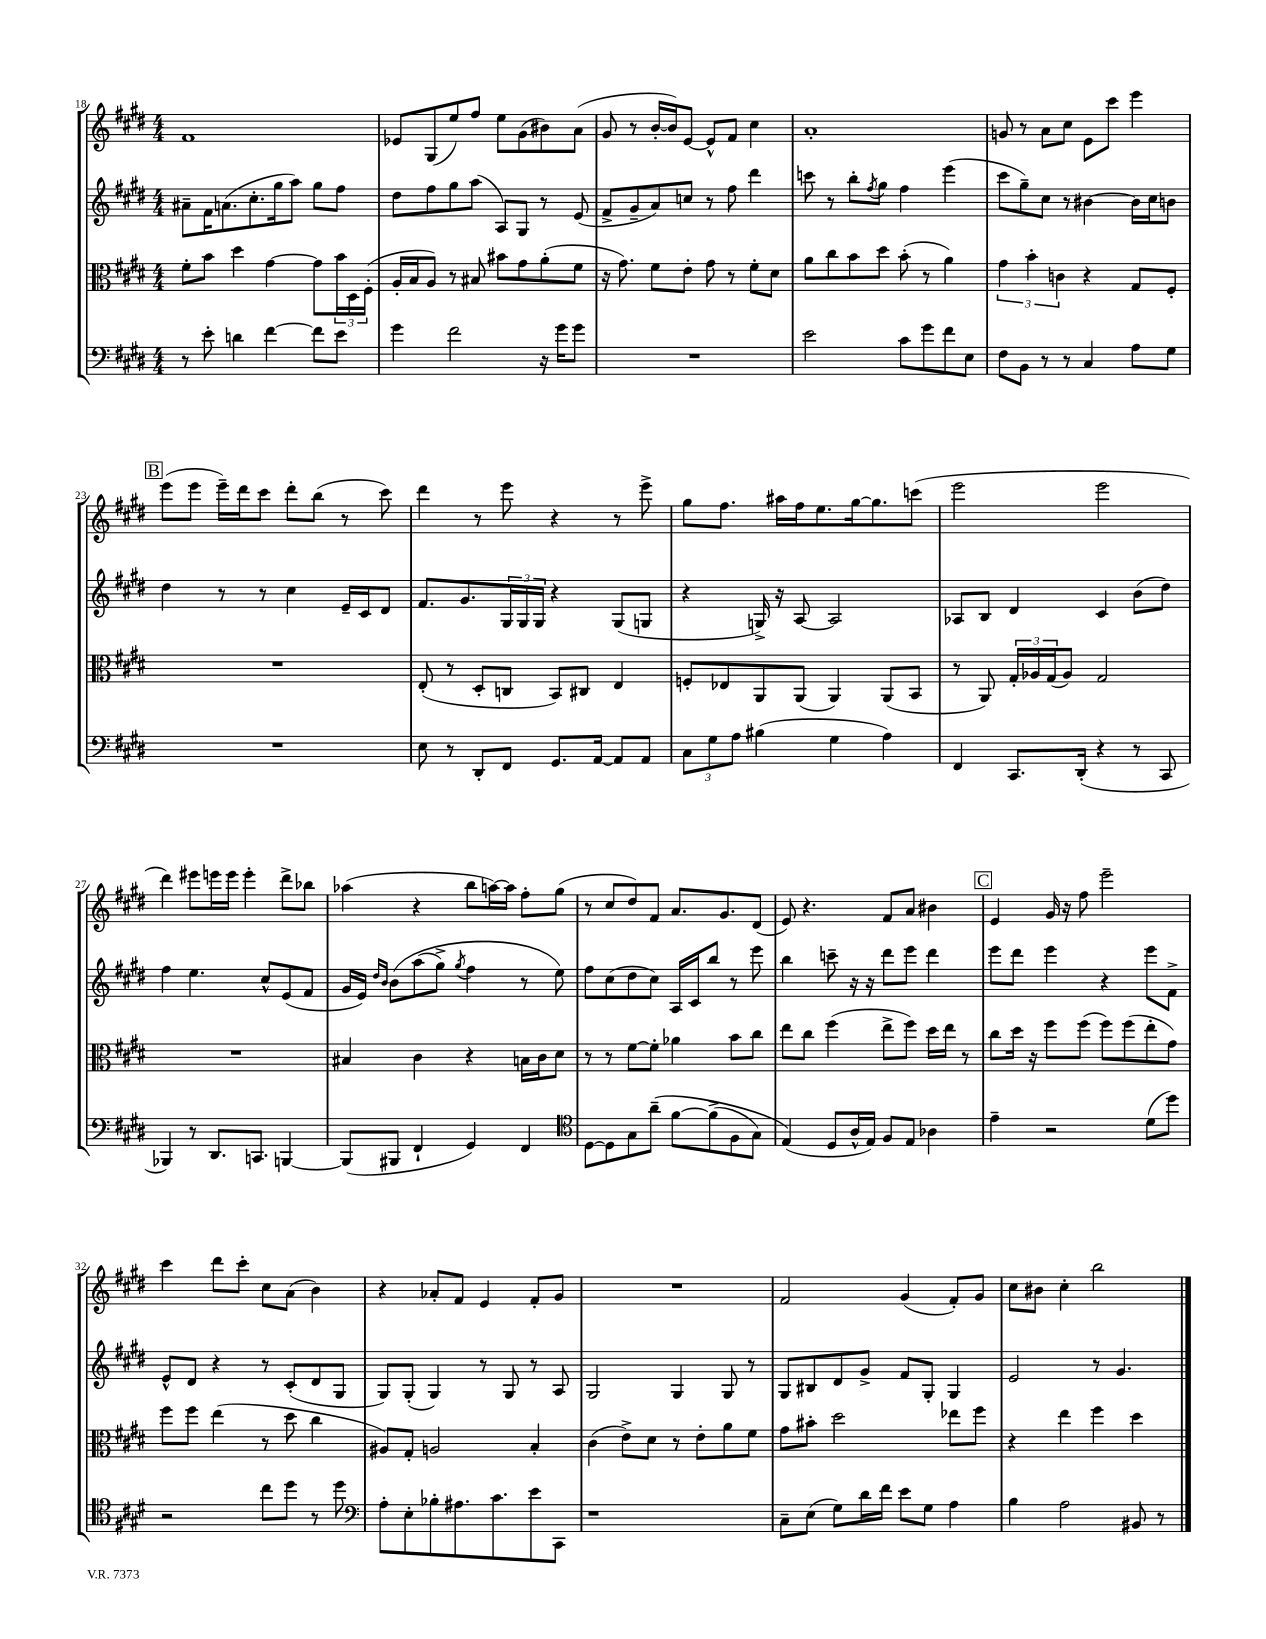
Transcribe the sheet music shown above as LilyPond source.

<<
\new StaffGroup <<
\new Staff = "s0" {
    \clef treble \key e \major \numericTimeSignature \time 4/4
    fis'1 |
    ees'8 gis8( e''8) fis''8 e''8 gis'8( bis'8) a'8( |
    gis'8 r8 b'16~-. b'16) e'8~ e'8-^ fis'8 cis''4 |
    a'1-. |
    g'8 r8 a'8 cis''8 e'8 cis'''8 e'''4 |
    \mark \markup { \box "B" } e'''8( e'''8 e'''16--) dis'''16 cis'''8 dis'''8-. b''8( r8 cis'''8) |
    dis'''4 r8 e'''8 r4 r8 e'''8-> |
    gis''8 fis''8. ais''16 fis''16 e''8. gis''16~ gis''8. c'''8( |
    e'''2 e'''2 |
    dis'''4) eis'''8 e'''16 e'''16 e'''4-. dis'''8-> bes''8 |
    aes''4( r4 b''8 a''16~) a''16 fis''8-. gis''8( |
    r8 cis''8 dis''8) fis'8 a'8. gis'8. dis'8( |
    e'8) r4. fis'8 a'8 bis'4 |
    \mark \markup { \box "C" } e'4 gis'16 r16 fis''8 e'''2-- |
    cis'''4 dis'''8 cis'''8-. cis''8 a'8( b'4) |
    r4 aes'8-. fis'8 e'4 fis'8-. gis'8 |
    R1 |
    fis'2 gis'4( fis'8-.) gis'8 |
    cis''8 bis'8 cis''4-. b''2 \bar "|." |
}
\new Staff = "s1" {
    \clef treble \key e \major \numericTimeSignature \time 4/4
    ais'8-- fis'16 a'8.( cis''8.-. gis''16 a''8) gis''8 fis''8 |
    dis''8 fis''8 gis''8 a''8( a8) gis8 r8 e'8( |
    fis'8-> gis'8-- a'8) c''8 r8 fis''8 dis'''4 |
    c'''8 r8 b''8-. \acciaccatura { fis''8 } gis''8 fis''4 e'''4( |
    cis'''8 gis''8--) cis''8 r8 bis'4~ bis'16 cis''16 b'8 |
    \mark \markup { \box "B" } dis''4 r8 r8 cis''4 e'16-- cis'16 dis'8 |
    fis'8. gis'8. \tuplet 3/2 { gis16 gis16 gis16 } r4 gis8( g8 |
    r4 g16->) r16 a8~ a2 |
    aes8 b8 dis'4 cis'4 b'8( dis''8) |
    fis''4 e''4. cis''8-^ e'8( fis'8 |
    gis'16 e'16) \grace { dis''16 b'16 } b'8\( a''8( gis''8->) \acciaccatura { gis''8 } fis''4 r8 e''8\) |
    fis''8 cis''8( dis''8 cis''8) a16 cis'16 b''8 r8 e'''8 |
    b''4 c'''8-- r16 r16 dis'''8 e'''8 dis'''4 |
    \mark \markup { \box "C" } e'''8 dis'''8 e'''4 r4 e'''8 fis'8-> |
    e'8-^ dis'8 r4 r8 cis'8-.( dis'8 gis8 |
    gis8) gis8-.( gis4) r8 gis8 r8 a8 |
    gis2 gis4 gis8 r8 |
    gis8 bis8 dis'8 gis'8-> fis'8 gis8-. gis4 |
    e'2 r8 gis'4. \bar "|." |
}
\new Staff = "s2" {
    \clef alto \key e \major \numericTimeSignature \time 4/4
    fis'8-. b'8 dis''4 gis'4~ gis'8 \tuplet 3/2 { b'16 dis16 fis16-.( } |
    a16-. b16 a8) r8 bis8 bis'8 gis'8 a'8-.( fis'8 |
    r16 gis'8.) fis'8 e'8-. gis'8 r8 fis'8-. dis'8 |
    a'8 cis''8 b'8 dis''8 b'8-.( r8 a'4) |
    \tuplet 3/2 { gis'4 b'4-. c'4 } r4 gis8 fis8-. |
    \mark \markup { \box "B" } R1 |
    e8-.( r8 dis8-. c8 b,8) cis8 e4 |
    f8-. ees8 a,8 a,8( a,4) a,8( b,8 |
    r8 a,8) \tuplet 3/2 { gis16-. aes16 gis16( } aes8) gis2 |
    R1 |
    bis4 cis'4 r4 b16 cis'16 dis'8 |
    r8 r8 fis'8~ fis'8-. aes'4 b'8 cis''8 |
    e''8 cis''8 fis''4( e''8-> fis''8) dis''16 e''16 r8 |
    \mark \markup { \box "C" } cis''8 dis''16 r16 fis''8 fis''8( fis''8) fis''8( e''8-. gis'8) |
    fis''8 fis''8 e''4( r8 dis''8 cis''4 |
    ais8) gis8-. a2 b4-. |
    cis'4( e'8->) dis'8 r8 e'8-. a'8 fis'8 |
    gis'8 bis'8-. dis''2 ees''8 fis''8 |
    r4 e''4 fis''4 dis''4 \bar "|." |
}
\new Staff = "s3" {
    \clef bass \key e \major \numericTimeSignature \time 4/4
    r8 e'8-. d'4 fis'4~ fis'8 e'8 |
    gis'4 fis'2 r16 gis'16 gis'8 |
    R1 |
    e'2 cis'8 gis'8 fis'8 e8 |
    fis8 b,8 r8 r8 cis4 a8 gis8 |
    \mark \markup { \box "B" } R1 |
    e8 r8 dis,8-. fis,8 gis,8. a,16~ a,8 a,8 |
    \tuplet 3/2 { cis8 gis8 a8 } bis4( gis4 a4) |
    fis,4 cis,8. dis,16-.( r4 r8 cis,8 |
    bes,,4) r8 dis,8. c,8. b,,4~ |
    b,,8( bis,,8 fis,4-! gis,4) fis,4 |
    \clef tenor dis8~ dis8 gis8 a'8--\( fis'8~ fis'8->( fis8 gis8) |
    e4(\) dis8 a16-^ e16) fis8 e8 aes4 |
    \mark \markup { \box "C" } e'4-- r2 dis'8( dis''8) |
    r2 cis''8 dis''8 r8 dis''8 |
    \clef bass a8-. e8-. bes8-. ais8. cis'8. e'8 cis,8 |
    r1 |
    cis8-- e8( gis8) dis'16 fis'16 e'8 gis8 a4 |
    b4 a2 bis,8 r8 \bar "|." |
}
>>
>>
\layout { \context { \Score currentBarNumber = #18 } }
